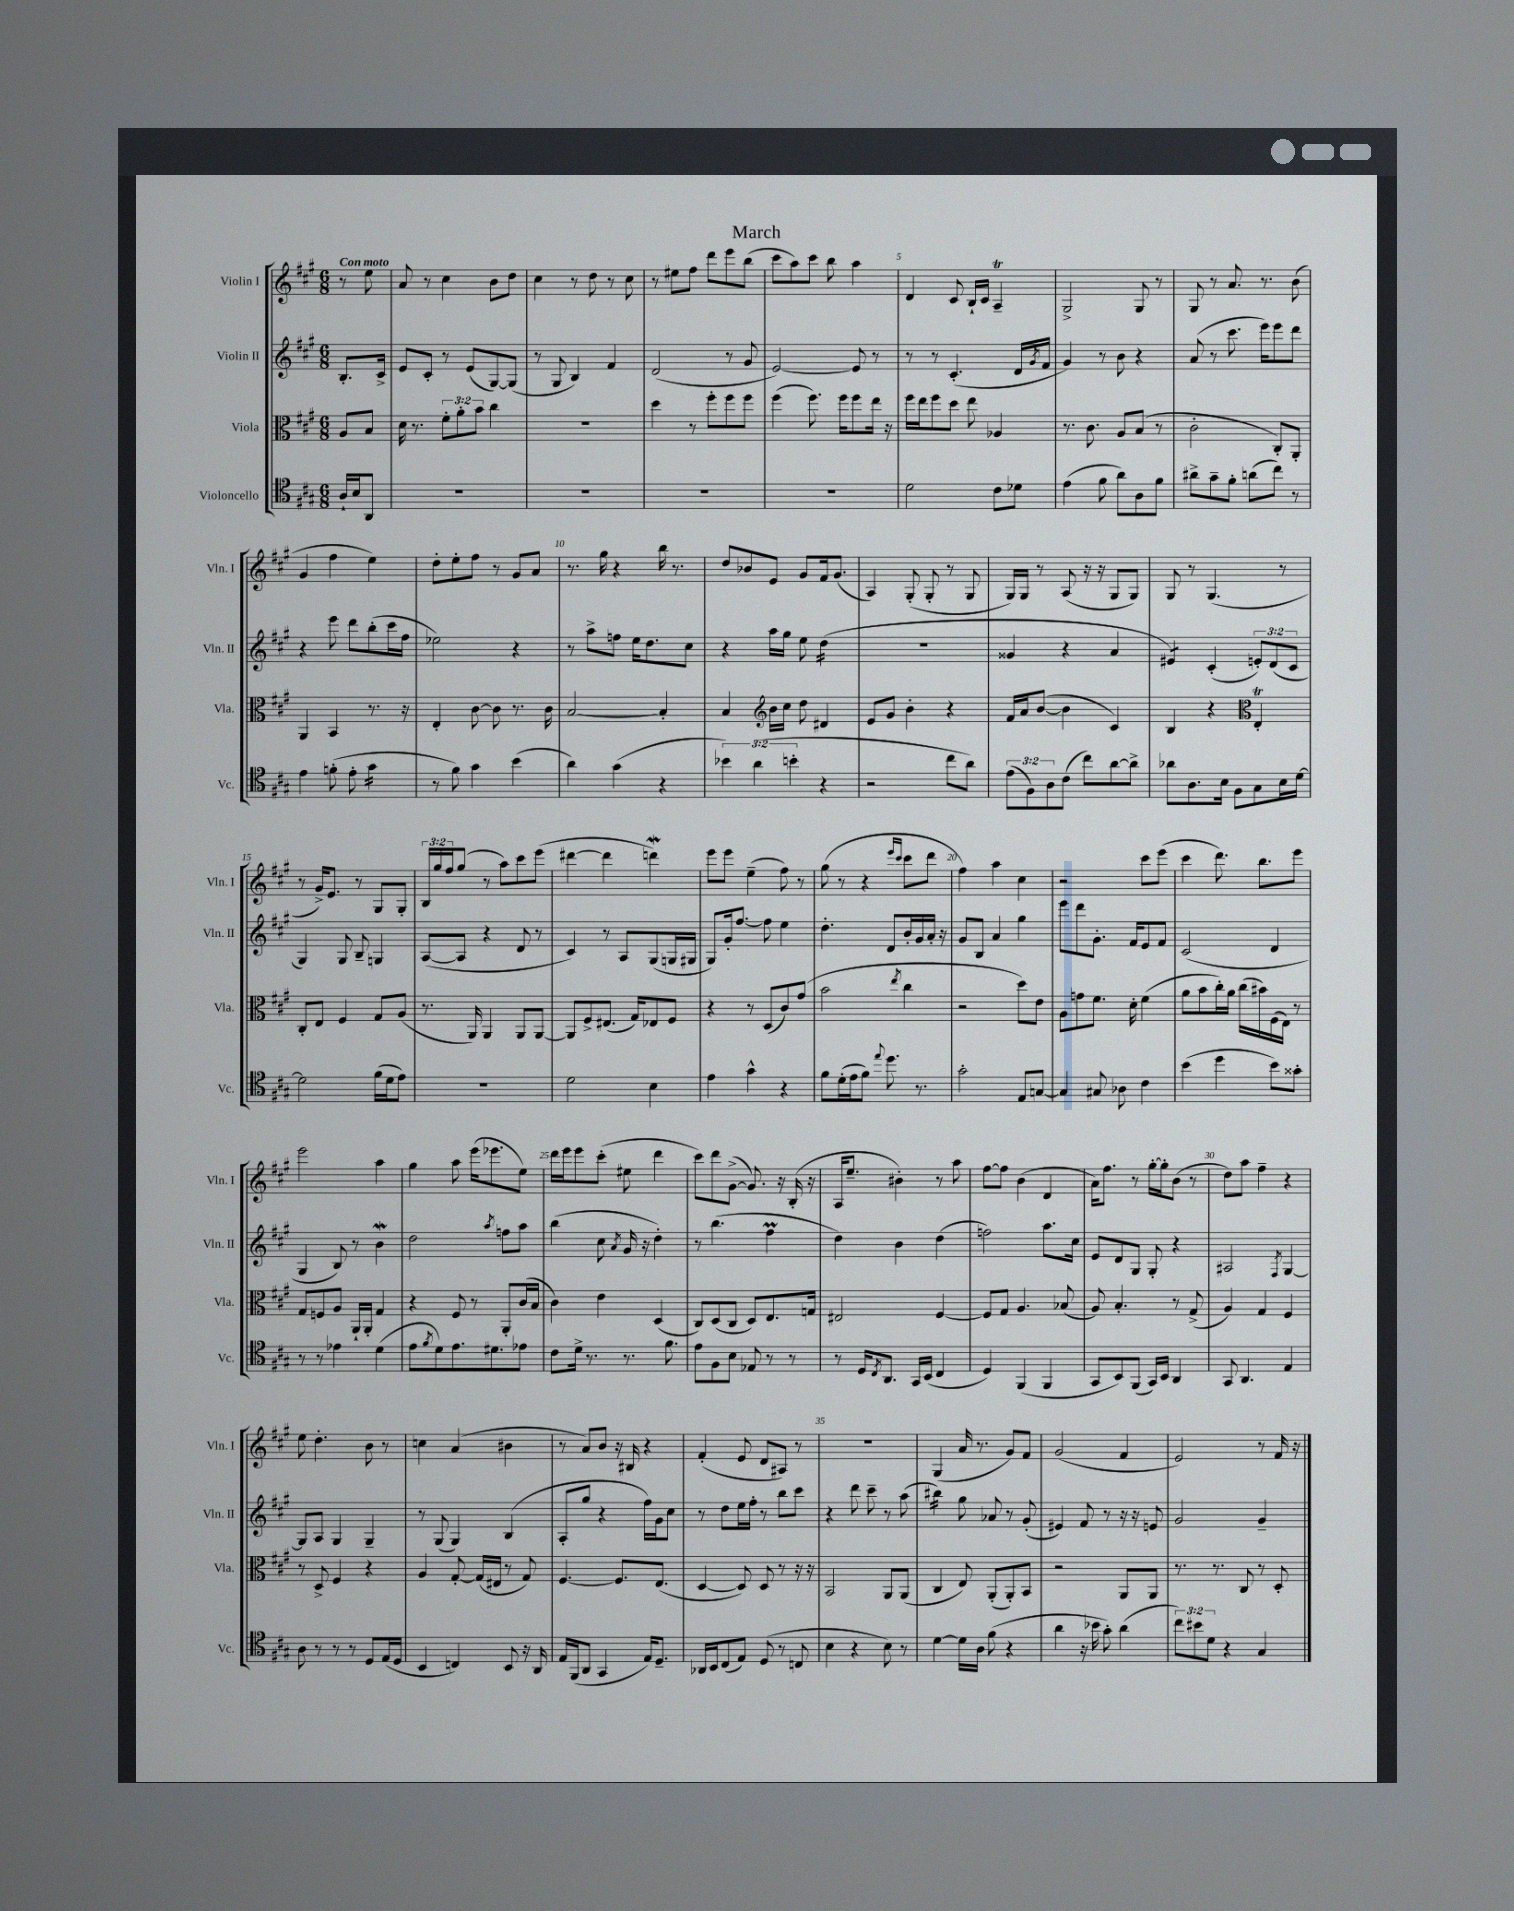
\header { title = "March" }
<<
\new StaffGroup <<
\new Staff = "s0" \with { instrumentName = "Violin I" shortInstrumentName = "Vln. I" } {
    \clef treble \key a \major \numericTimeSignature \time 6/8 \override Staff.TupletNumber.text = #tuplet-number::calc-fraction-text \partial 4 \tempo "Con moto"
    r8 e''8 |
    a'8 r8 cis''4 b'8 d''8 |
    cis''4 r8 d''8 r8 cis''8 |
    r8 eis''8 fis''8 d'''8 e'''8 b''8( |
    cis'''8 a''8) cis'''8 b''8 a''4 |
    d'4 cis'8 b16-! cis'16 a4--\trill |
    gis2-> gis8 r8 |
    gis8 r8 a'8. r8. b'8( |
    gis'4 fis''4 e''4) |
    d''8-. e''8-. fis''8 r8 gis'8 a'8 |
    r8. gis''16 r4 b''16 r8. |
    d''8 bes'8 e'8 gis'8 fis'16 gis'8.( |
    a4) gis8-.( gis8-. r8 gis8 |
    gis16) gis16 r8 a8( r16 r16 gis8 gis8) |
    gis8 r8 gis4.( r8 |
    r8 gis'16->) e'8. r8 gis8 gis8-. |
    \tuplet 3/2 { b16 gis''16 fis''16 } gis''8( r8 a''8) cis'''8 e'''8( |
    dis'''4~ dis'''4 d'''4\mordent) |
    e'''8 e'''8 e''4--( fis''8) r8 |
    gis''8( r8 r4 \grace { e'''16 cis'''16 } cis'''8 d'''8 |
    fis''4) a''4 cis''4 |
    r2 cis'''8 e'''8( |
    cis'''4 d'''8.) b''8. e'''8 |
    e'''2 a''4 |
    gis''4 a''8 e'''16( ees'''8. e''8) |
    d'''16 e'''16 e'''8 cis'''8-.( eis''8 d'''4 |
    cis'''8) d'''8 gis'8~->( gis'8.) r16 b16-.( r16 |
    a16 e''8.-- bis'4-.) r8 a''8 |
    fis''8~ fis''8 b'4( d'4 |
    a'16) fis''8. r8 gis''16~-. gis''16-. b'8( r8 |
    d''8) a''8 fis''4-- r4 |
    e''8 d''4.-. b'8 r8 |
    c''4 a'4( bis'4 |
    r8 a'8) b'8 r16 bis16 r4 |
    fis'4-.( e'8 d'8 ais8) r8 |
    R2. |
    gis4( a'16 r8. gis'8) fis'8 |
    gis'2( fis'4 |
    e'2) r8 fis'16 r16 \bar "|." |
}
\new Staff = "s1" \with { instrumentName = "Violin II" shortInstrumentName = "Vln. II" } {
    \clef treble \key a \major \numericTimeSignature \time 6/8 \override Staff.TupletNumber.text = #tuplet-number::calc-fraction-text \partial 4
    b8.-. cis'16-> |
    e'8 cis'8-. r8 e'8( gis8~) gis8( |
    r8 gis8 b4) fis'4 |
    d'2( r8 gis'8 |
    e'2~) e'8 r8 |
    r8 r8 cis'4.-.( d'16 \acciaccatura { gis'8 } fis'16 |
    gis'4) r8 b'8 r4 |
    a'8( r8 cis'''8. e'''16) e'''8 d'''8 |
    r4 e'''8 d'''8 b''8-.( cis'''16 fis''16 |
    ees''2) r4 |
    r8 a''8-> f''8 e''16 d''8. cis''8 |
    r4 a''16 gis''16 e''8 d''4:16( |
    R2. |
    gisis'4 r4 a'4 |
    eis'4:8) cis'4-.( \tuplet 3/2 { e'8-.) d'8( cis'8 } |
    gis4) gis8 b8-- g4 |
    a8~( a8 r4 d'8 r8 |
    cis'4) r8 a8 gis8( g16 gis16 |
    gis8) gis'16-. fis''8.~ fis''8 e''4 |
    d''4.-. d'8 b'16-. gis'16 a'16-. r16 |
    gis'8 b8 a'4 gis''4 |
    e'''8 d'''8 gis'8.-. fis'16 e'8 fis'8 |
    cis'2( d'4 |
    gis4 b8) r8 b'4\mordent |
    d''2 \acciaccatura { a''8 } f''8 a''8 |
    b''4( cis''8 \acciaccatura { a'8 } gis'16 r16 d''4-.) |
    r8 b''4.( fis''4\prall |
    d''4) b'4 d''4( |
    f''2) a''8. cis''16 |
    e'8 d'8 gis8 gis8-. r4 |
    ais2 \acciaccatura { fis8 } gis4~ |
    gis8 a8 gis4 gis4-- |
    r8 gis8( gis4) b4( |
    a8-. gis''8 r4 fis''16) gis'16 cis''8 |
    r8 d''8 e''16 fis''16-. r8 b''8 cis'''8 |
    r4 d'''8 cis'''8-- r8 a''8( |
    bis''4:16) gis''8 aes'8 r8 gis'8-.( |
    eis'4) fis'8 r8 r16 r16 e'8 |
    gis'2 gis'4-- \bar "|." |
}
\new Staff = "s2" \with { instrumentName = "Viola" shortInstrumentName = "Vla." } {
    \clef alto \key a \major \numericTimeSignature \time 6/8 \override Staff.TupletNumber.text = #tuplet-number::calc-fraction-text \partial 4
    a8 b8 |
    d'16 r8. \tuplet 3/2 { fis'8-. a'8-. b'8 } cis''4 |
    R2. |
    d''4 r8 fis''8-. fis''8 fis''8 |
    fis''4( fis''8.) fis''16 fis''8 e''16 r16 |
    fis''16 e''16 fis''8 d''8 e''8 aes4 |
    r8. cis'8. a8 b8( r8 |
    cis'2-. cis8-.) a,8-. |
    a,4 b,4 r8. r16 |
    e4-. cis'8~ cis'8 r8. cis'16 |
    b2~ b4-. |
    b4 \clef treble b'16 cis''16 d''8 dis'4 |
    e'8 gis'8 b'4-. r4 |
    fis'16 a'16 b'8~( b'4 cis'4) |
    b4 r4 \clef alto e4-.\trill |
    cis8-. e8 fis4 gis8 a8( |
    r8. a,16) a,4 a,8 a,8~ |
    a,8 fis8-> eis8.( gis16) ees8 fis8 |
    r4 r8 d8( cis'8) gis'8( |
    b'2 \acciaccatura { e''8 } cis''4 |
    r2 d''8) e'8 |
    a8 g'8 fis'8. d'16-. fis'4( |
    a'8 b'8 cis''16-.) a'16 cis''16( bis'16) fis16( e16) r8 |
    gis8 f8 a8 a,16-! a,16-. gis4 |
    r4 fis8 r8 a,8-. cis'16( b16 |
    cis'4) e'4 d4( |
    cis8) d8( cis8 d8) e8. g16 |
    eis2 fis4~ |
    fis8 gis8 a4. bes8( |
    a8) b4.-. r8 gis8->( |
    a4) gis4 fis4 |
    r8 d8-> fis4 r4 |
    a4 gis8~-. gis16( eis16 r8 gis8) |
    fis4.~ fis8. e8.( |
    d4~ d8) d8 r8 r16 r16 |
    b,2 a,8 a,8( |
    cis4 e8) a,8-.( a,8-.) b,8 |
    r2 a,8 a,8 |
    r8. r8. cis8 r8 d8-. \bar "|." |
}
\new Staff = "s3" \with { instrumentName = "Violoncello" shortInstrumentName = "Vc." } {
    \clef tenor \key a \major \numericTimeSignature \time 6/8 \override Staff.TupletNumber.text = #tuplet-number::calc-fraction-text \partial 4
    a16-! b16 a,8 |
    R2. |
    R2. |
    R2. |
    R2. |
    d'2 cis'8 des'8 |
    e'4( fis'8 a'8) a8 fis'8 |
    ais'8-> gis'8-- fis'8-. a'8( cis''8) r8 |
    e'4 f'8-.( e'8-. gis'4:16 |
    r8 fis'8) gis'4 b'4( |
    a'4) gis'4( r4 |
    \tuplet 3/2 { bes'4) a'4( b'4-. } r4 |
    r2 cis''8 a'8) |
    \tuplet 3/2 { e'8( fis8) a8 } cis'8( cis''8) a'8~ a'8-> |
    aes'8 a8. b16 fis8 gis8 b16 d'16~ |
    d'2 fis'16( d'16 e'8) |
    R2. |
    d'2 b4 |
    e'4 gis'4-^ r4 |
    fis'8 d'16-.( e'16 fis'8) \appoggiatura { e''8 } d''8. r8. |
    gis'2-. e8 g8~ |
    g4 gis8 aes8 cis'4 |
    b'4( d''4 b'8) gisis'8-. |
    r8 r8 ees'4 d'4( |
    e'8 \acciaccatura { fis'8 } d'8) e'8. dis'8. ees'8 |
    cis'8 d'16-> r8. r8. fis'8. |
    e'8 fis8 b8 ees8 r8 r8 |
    r8 d16 \acciaccatura { cis8 } a,8. gis,16 b,16( cis4 |
    d4) fis,4( fis,4 |
    gis,8 b,8) fis,8( gis,16) b,16 a,4 |
    gis,8 a,4. e4 |
    a8 r8 r8 r8 d8 e16( d16 |
    b,4 c4) b,8 r16 a,16 |
    e16 fis,16( a,8 gis,4 e16) d8.-- |
    aes,16 b,16 cis8( e8) d8( r8 c8 |
    b4 r4 b8) r8 |
    d'4~ d'16 a16 fis'8( r4 |
    a'4 r16 bes'16 gis'8-.) a'4( |
    \tuplet 3/2 { cis''8) bis'8 d'8 } r4 gis4 \bar "|." |
}
>>
>>
\layout { \context { \Score \override BarNumber.break-visibility = ##(#f #t #t) barNumberVisibility = #(every-nth-bar-number-visible 5) } }
